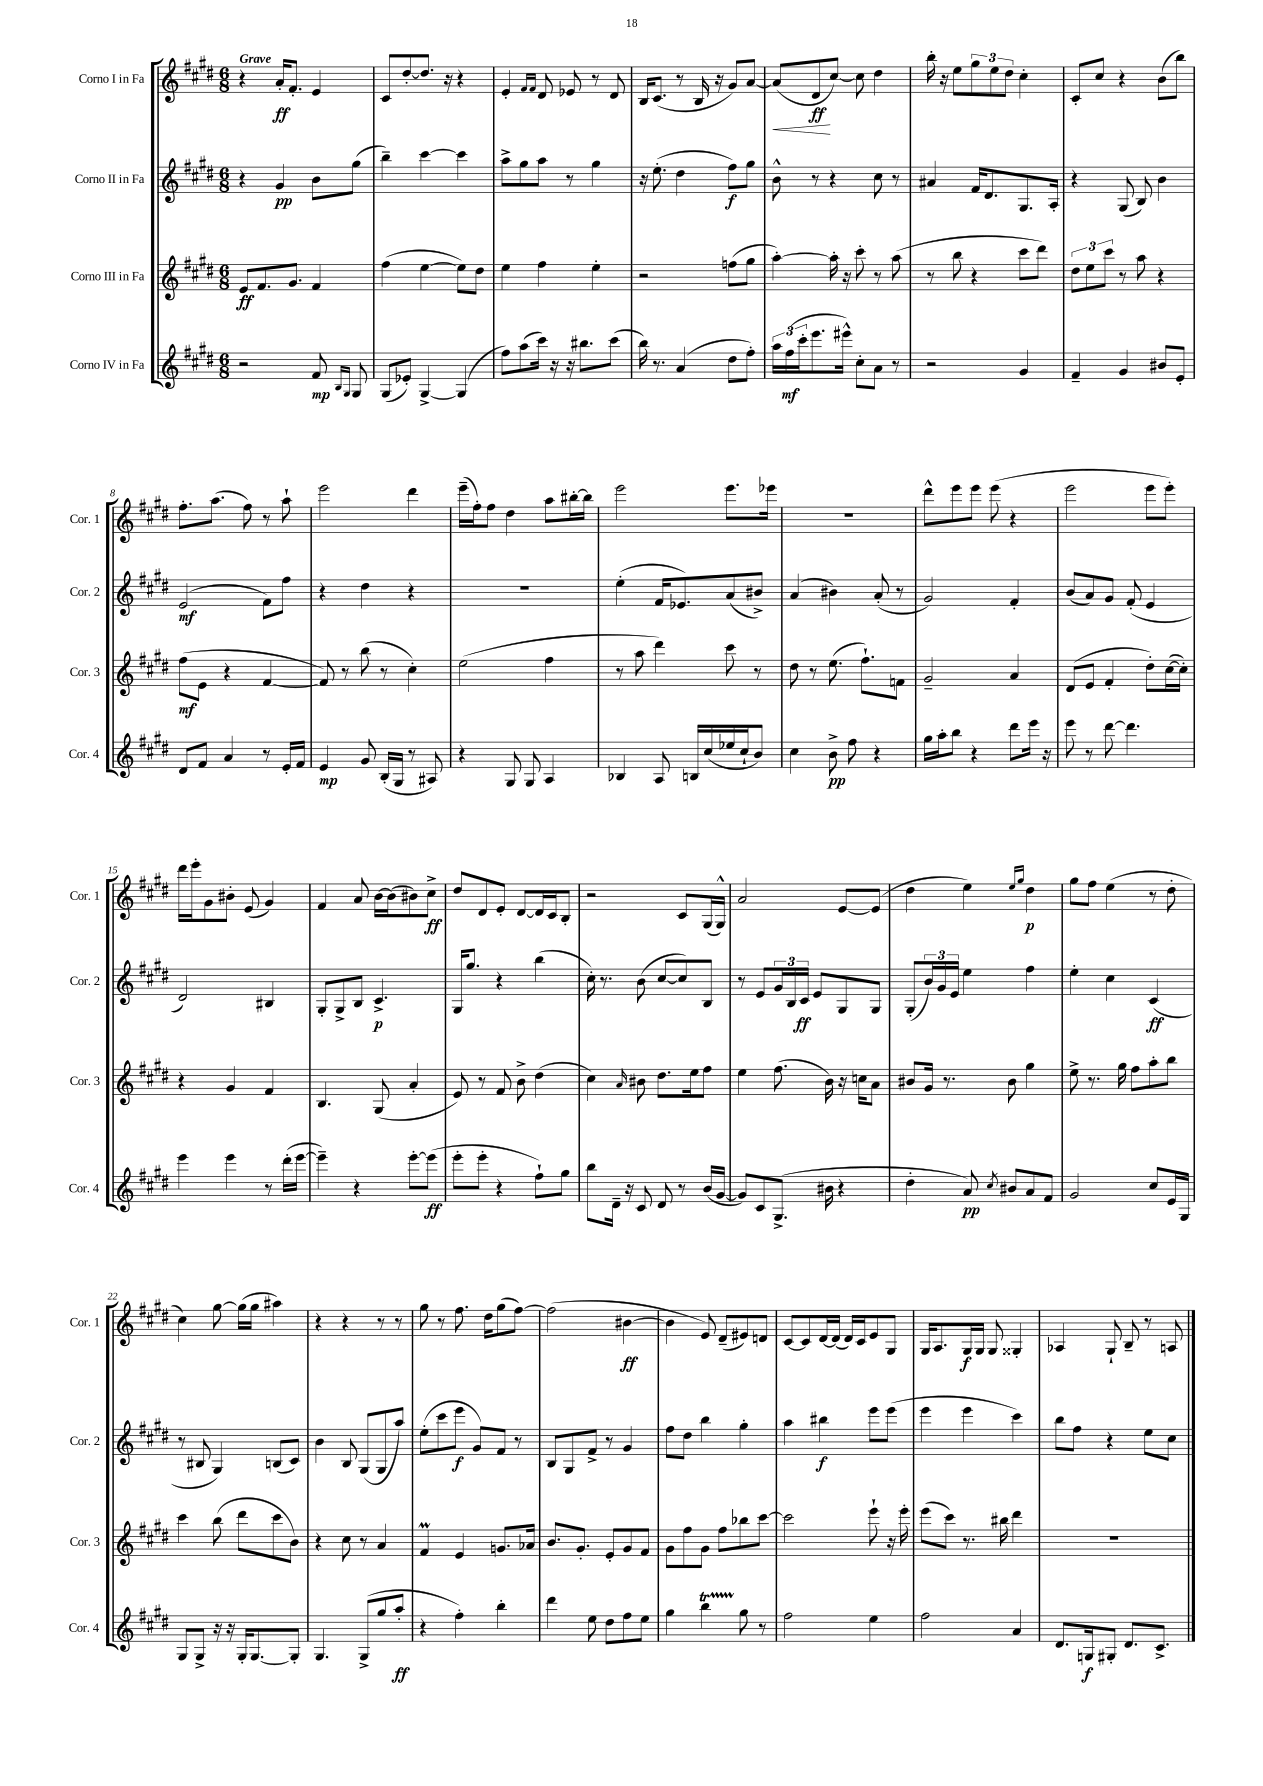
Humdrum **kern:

**kern	**dynam	**kern	**dynam	**kern	**dynam	**kern	**dynam
*part4	*part4	*part3	*part3	*part2	*part2	*part1	*part1
*staff4	*staff4	*staff3	*staff3	*staff2	*staff2	*staff1	*staff1
*I"Corno IV in Fa	*	*I"Corno III in Fa	*	*I"Corno II in Fa	*	*I"Corno I in Fa	*
*I'Cor. 4	*	*I'Cor. 3	*	*I'Cor. 2	*	*I'Cor. 1	*
*clefG2	*	*clefG2	*	*clefG2	*	*clefG2	*
*k[f#c#g#d#]	*	*k[f#c#g#d#]	*	*k[f#c#g#d#]	*	*k[f#c#g#d#]	*
*M6/8	*	*M6/8	*	*M6/8	*	*M6/8	*
=1	=1	=1	=1	=1	=1	=1	=1
!	!	!	!	!	!	!LO:TX:a:B:t=Grave	!
2r	.	8e/L	ff	4r	.	4r	.
.	.	8.f#/	.	.	.	.	.
.	.	.	.	4g#/	pp	16a'/KL	ff
.	.	8.g#/J	.	.	.	8.f#'/J	.
8f#/	mp	4f#/	.	8b\L	.	4e/	.
16qqB/LL	.	.	.	.	.	.	.
16qqG#/JJ	.	.	.	.	.	.	.
8G#/	.	.	.	(8gg#\J	.	.	.
=2	=2	=2	=2	=2	=2	=2	=2
(8G#/L	.	(4ff#\	.	4bb~\)	.	8c#/L	.
8e-X'/J)	.	.	.	.	.	[8dd#'/	.
[4G#^/	.	[4ee\	.	[4ccc#\	.	8.dd#/J]	.
.	.	.	.	.	.	16r	.
(4G#/]	.	8ee\L])	.	4ccc#\]	.	4r	.
.	.	8dd#\J	.	.	.	.	.
=3	=3	=3	=3	=3	=3	=3	=3
8ff#\L)	.	4ee\	.	8aa^\L	.	4e'/	.
(8aa\	.	.	.	8gg#\	.	.	.
.	.	.	.	.	.	16qqf#/LL	.
.	.	.	.	.	.	16qqf#/JJ	.
16ccc#\Jk)	.	4ff#\	.	8aa\J	.	8d#/	.
16r	.	.	.	.	.	.	.
16r	.	.	.	8r	.	8e-X/	.
8.bb#X\L	.	.	.	.	.	.	.
.	.	4ee'\	.	4gg#\	.	8r	.
(8ccc#\J	.	.	.	.	.	8d#/	.
=4	=4	=4	=4	=4	=4	=4	=4
16bb\)	.	2r	.	16r	.	16B/KL	.
8.r	.	.	.	(8.ee'\	.	(8.c#/J	.
(4a/	.	.	.	4dd#\	.	8r	.
.	.	.	.	.	.	16B/	.
.	.	.	.	.	.	16r	.
8dd#\L	.	(8ffn\L	.	8ff#\L)	f	8g#/L)	.
8ff#'\J)	.	8gg#\J	.	8gg#\J	.	[8a/J	.
=5	=5	=5	=5	=5	=5	=5	=5
!	!	!	!	!	!	!	!LO:HP:b
24aa\LL	.	[4aa'\)	.	8b^^\	.	(8a/L]	<
(24ff#\	mf	.	.	.	.	.	.
24ccc#'\J	.	.	.	.	.	.	.
8.eee\	.	.	.	8r	.	8d#/	ff
.	.	16aa'\]	.	4r	.	[8cc#/J)	[
16eee#X^^\Jk)	.	16r	.	.	.	.	.
8cc#'\L	.	8ccc#'\	.	.	.	8cc#\]	.
8a\J	.	8r	.	8cc#\	.	4dd#\	.
8r	.	(8aa\	.	8r	.	.	.
=6	=6	=6	=6	=6	=6	=6	=6
2r	.	8r	.	4a#X/	.	16bb'\	.
.	.	.	.	.	.	16r	.
.	.	8bb\	.	.	.	8ee\L	.
.	.	4r	.	16f#/KL	.	12gg#\	.
.	.	.	.	8.d#/	.	.	.
.	.	.	.	.	.	12ee\	.
.	.	.	.	.	.	12dd#\J	.
4g#/	.	8ccc#\L	.	8.G#/	.	4cc#'\	.
.	.	8ddd#\J)	.	.	.	.	.
.	.	.	.	16A'/Jk	.	.	.
=7	=7	=7	=7	=7	=7	=7	=7
4f#~/	.	12dd#\L	.	4r	.	8c#'/L	.
.	.	12ee\	.	.	.	.	.
.	.	.	.	.	.	8cc#/J	.
.	.	12ccc#\J	.	.	.	.	.
4g#/	.	8r	.	(8G#/	.	4r	.
.	.	8aa\	.	8B/)	.	.	.
8b#X/L	.	4r	.	4b\	.	(8b\L	.
8e'/J	.	.	.	.	.	8bb\J)	.
!!LO:LB:g=z
=8	=8	=8	=8	=8	=8	=8	=8
8d#/L	.	(8ff#\L	mf	(2e/	mf	8.ff#'\L	.
8f#/J	.	8e\J	.	.	.	.	.
.	.	.	.	.	.	(8.aa\J	.
4a/	.	4r	.	.	.	.	.
.	.	.	.	.	.	8ff#\)	.
8r	.	[4f#/	.	8f#\L)	.	8r	.
16e'/LL	.	.	.	8ff#\J	.	8aa`\	.
16f#/JJ	.	.	.	.	.	.	.
=9	=9	=9	=9	=9	=9	=9	=9
4e/	mp	8f#/])	.	4r	.	2eee\	.
.	.	8r	.	.	.	.	.
8g#/	.	(8bb\	.	4dd#\	.	.	.
(16B'/LL	.	8r	.	.	.	.	.
16G#/JJ	.	.	.	.	.	.	.
8r	.	4cc#'\)	.	4r	.	4ddd#\	.
8A#X/)	.	.	.	.	.	.	.
=10	=10	=10	=10	=10	=10	=10	=10
4r	.	(2ee\	.	2.r	.	(16eee~\LL	.
.	.	.	.	.	.	16ff#'\J)	.
.	.	.	.	.	.	8ff#\J	.
8G#/	.	.	.	.	.	4dd#\	.
8G#/	.	.	.	.	.	.	.
4A/	.	4ff#\	.	.	.	8aa\L	.
.	.	.	.	.	.	[16bb#X'\L	.
.	.	.	.	.	.	16bb#\JJ]	.
=11	=11	=11	=11	=11	=11	=11	=11
4B-X/	.	8r	.	(4ee'\	.	2eee\	.
.	.	8aa\	.	.	.	.	.
8A/	.	4ddd#\)	.	16f#/KL	.	.	.
.	.	.	.	8.e-X/)	.	.	.
16Bn/LL	.	.	.	.	.	.	.
(16cc#/	.	.	.	.	.	.	.
16ee-X/	.	8ccc#\	.	(8a/	.	8.eee\L	.
16cc#`/J	.	.	.	.	.	.	.
8b/J)	.	8r	.	8b#X^/J)	.	.	.
.	.	.	.	.	.	16eee-X\Jk	.
=12	=12	=12	=12	=12	=12	=12	=12
4cc#\	.	8dd#\	.	(4a/	.	2.r	.
.	.	8r	.	.	.	.	.
8b^\	pp	(8.ee\	.	4b#X\)	.	.	.
8ff#\	.	.	.	.	.	.	.
.	.	8.ff#`\L)	.	.	.	.	.
4r	.	.	.	(8a'/	.	.	.
.	.	8fn\J	.	8r	.	.	.
=13	=13	=13	=13	=13	=13	=13	=13
16gg#\LL	.	2g#~/	.	2g#/)	.	8ddd#^^\L	.
16aa'\J	.	.	.	.	.	.	.
8bb\J	.	.	.	.	.	8eee\	.
4r	.	.	.	.	.	8eee\J	.
.	.	.	.	.	.	(8eee\	.
8ddd#\L	.	4a/	.	4f#'/	.	4r	.
16eee\Jk	.	.	.	.	.	.	.
16r	.	.	.	.	.	.	.
=14	=14	=14	=14	=14	=14	=14	=14
8eee\	.	(8d#/L	.	(8b/L	.	2eee\	.
8r	.	8e/J	.	8a/)	.	.	.
[8ddd#\	.	4f#'/	.	8g#/J	.	.	.
4.ddd#\]	.	.	.	(8f#'/	.	.	.
.	.	8dd#'\L)	.	4e/	.	8eee\L	.
.	.	([16cc#\L	.	.	.	8eee'\J)	.
.	.	16cc#'\JJ])	.	.	.	.	.
!!LO:LB:g=z
=15	=15	=15	=15	=15	=15	=15	=15
4eee\	.	4r	.	2d#/)	.	16ddd#\LL	.
.	.	.	.	.	.	16eee'\J	.
.	.	.	.	.	.	8g#\	.
4eee\	.	4g#/	.	.	.	8b#X'\J	.
.	.	.	.	.	.	(8e/	.
8r	.	4f#/	.	4B#X/	.	4g#/)	.
(16ddd#'\LL	.	.	.	.	.	.	.
[16eee\JJ	.	.	.	.	.	.	.
=16	=16	=16	=16	=16	=16	=16	=16
4eee~\])	.	4.B/	.	8G#'/L	.	4f#/	.
.	.	.	.	8G#^/	.	.	.
4r	.	.	.	8B/J	.	8a/	.
.	.	(8G#/	.	4.c#^/	p	[16b\LL	.
.	.	.	.	.	.	(16b\J]	.
[8eee'\L	.	4a'/	.	.	.	8b#X\)	.
(8eee\J]	ff	.	.	.	.	8cc#^\J	ff
=17	=17	=17	=17	=17	=17	=17	=17
8eee'\L	.	8e/)	.	16G#/KL	.	8dd#/L	.
.	.	.	.	8.gg#/J	.	.	.
8eee'\J	.	8r	.	.	.	8d#/	.
4r	.	8f#/	.	4r	.	8e'/J	.
.	.	8b^\	.	.	.	[8d#/L	.
8ff#`\L)	.	(4dd#\	.	(4bb\	.	16d#/L]	.
.	.	.	.	.	.	16c#/J	.
8gg#\J	.	.	.	.	.	8B'/J	.
=18	=18	=18	=18	=18	=18	=18	=18
8bb\L	.	4cc#\)	.	16cc#'\)	.	2r	.
.	.	.	.	8.r	.	.	.
16d#~\Jk	.	.	.	.	.	.	.
16r	.	.	.	.	.	.	.
.	.	16qqa/	.	.	.	.	.
8c#/	.	8b#X\	.	(8b\	.	.	.
8d#/	.	8.dd#\L	.	[8cc#/L	.	.	.
8r	.	.	.	8cc#/])	.	8c#/L	.
.	.	16ee\k	.	.	.	.	.
(16b/LL	.	8ff#\J	.	8B/J	.	(16G#/L	.
[16g#/JJ	.	.	.	.	.	16G#^^/JJ)	.
=19	=19	=19	=19	=19	=19	=19	=19
8g#/L])	.	4ee\	.	8r	.	2a/	.
8c#/	.	.	.	8e/L	.	.	.
(8.G#^/J	.	(8.ff#\	.	24g#/L	.	.	.
.	.	.	.	24B/	.	.	.
.	.	.	.	24c#/JJ	ff	.	.
.	.	.	.	8e/L	.	.	.
16b#X\	.	16b\)	.	.	.	.	.
4r	.	16r	.	8G#/	.	[8e/L	.
.	.	16ccn\KL	.	.	.	.	.
.	.	8a\J	.	8G#/J	.	(8e/J]	.
=20	=20	=20	=20	=20	=20	=20	=20
4dd#'\	.	8b#X/L	.	(8G#'/L	.	4dd#\	.
.	.	16g#/Jk	.	24b/L)	.	.	.
.	.	.	.	24g#/	.	.	.
.	.	8.r	.	.	.	.	.
.	.	.	.	24e/JJ	.	.	.
8a/)	pp	.	.	4ee\	.	4ee\)	.
8qcc#/	.	.	.	.	.	.	.
8b#X/L	.	8b#\	.	.	.	.	.
.	.	.	.	.	.	16qqee/LL	.
.	.	.	.	.	.	16qqgg#/JJ	.
8a/	.	4gg#\	.	4ff#\	.	4dd#\	p
8f#/J	.	.	.	.	.	.	.
=21	=21	=21	=21	=21	=21	=21	=21
2g#/	.	8ee^\	.	4ee'\	.	8gg#\L	.
.	.	8.r	.	.	.	8ff#\J	.
.	.	.	.	4cc#\	.	(4ee\	.
.	.	16gg#\	.	.	.	.	.
.	.	8ff#\L	.	.	.	.	.
8cc#/L	.	8aa'\	.	(4c#/	ff	8r	.
16e/L	.	8bb\J	.	.	.	8dd#'\	.
16G#/JJ	.	.	.	.	.	.	.
!!LO:LB:g=z
=22	=22	=22	=22	=22	=22	=22	=22
8G#/L	.	4ccc#\	.	8r	.	4cc#\)	.
8G#^/J	.	.	.	8B#X/	.	.	.
16r	.	(8bb\	.	4G#/)	.	[8gg#\	.
16r	.	.	.	.	.	.	.
16G#'/KL	.	8ddd#\L	.	.	.	(16gg#\LL]	.
[8.G#/	.	.	.	.	.	16gg#\JJ	.
.	.	8ccc#\	.	(8Bn/L	.	4aa#X\)	.
8G#'/J]	.	8b\J)	.	8c#/J)	.	.	.
=23	=23	=23	=23	=23	=23	=23	=23
4.G#/	.	4r	.	4b\	.	4r	.
.	.	8cc#\	.	8B/	.	4r	.
(8G#^/L	.	8r	.	(8G#/L	.	.	.
8gg#/	.	4a/	.	8G#/	.	8r	.
8aa'/J	ff	.	.	8aa/J)	.	8r	.
=24	=24	=24	=24	=24	=24	=24	=24
4r	.	4f#M/	.	(8ee'\L	.	8gg#\	.
.	.	.	.	8ccc#\	.	8r	.
4ff#'\)	.	4e/	.	8eee\J	f	8.ff#\	.
.	.	.	.	8g#/L)	.	.	.
.	.	.	.	.	.	16dd#\KL	.
4bb'\	.	8.gn/L	.	8f#/J	.	(8gg#\	.
.	.	.	.	8r	.	[8ff#\J)	.
.	.	16a-X/Jk	.	.	.	.	.
=25	=25	=25	=25	=25	=25	=25	=25
4ddd#\	.	8.b/L	.	8B/L	.	(2ff#\]	.
.	.	.	.	8G#/	.	.	.
.	.	8.g#'/J	.	.	.	.	.
8ee\	.	.	.	8f#^/J	.	.	.
8dd#\L	.	8e'/L	.	8r	.	.	.
8ff#\	.	8g#/	.	4g#/	.	[4b#X\	ff
8ee\J	.	8f#/J	.	.	.	.	.
=26	=26	=26	=26	=26	=26	=26	=26
4gg#\	.	8g#\L	.	8ff#\L	.	4b#\]	.
.	.	8ff#\	.	8dd#\J	.	.	.
4bbT\	.	8g#\J	.	4bb\	.	8e/)	.
.	.	8ff#\L	.	.	.	(8d#~/L	.
8gg#\	.	8bb-X\	.	4gg#'\	.	8e#X/)	.
8r	.	[8ccc#\J	.	.	.	8dn/J	.
=27	=27	=27	=27	=27	=27	=27	=27
2ff#\	.	2ccc#\]	.	4aa\	.	[8c#/L	.
.	.	.	.	.	.	8c#/]	.
.	.	.	.	4bb#X\	f	[16d#/L	.
.	.	.	.	.	.	(16d#/JJ]	.
.	.	.	.	.	.	16d#/LL)	.
.	.	.	.	.	.	16c#/J	.
4ee\	.	8eee`\	.	8eee\L	.	8e/	.
.	.	16r	.	(8eee\J	.	8G#/J	.
.	.	16eee'\	.	.	.	.	.
=28	=28	=28	=28	=28	=28	=28	=28
2ff#\	.	(8eee\L	.	4eee\	.	16G#/KL	.
.	.	.	.	.	.	8.A/	.
.	.	8ccc#\J)	.	.	.	.	.
.	.	8.r	.	4eee\	.	16G#/L	f
.	.	.	.	.	.	16G#/JJ	.
.	.	.	.	.	.	8G#/	.
.	.	16bb#X\	.	.	.	.	.
4a/	.	4ddd#\	.	4ccc#\)	.	4G##X'/	.
=29	=29	=29	=29	=29	=29	=29	=29
8.d#/L	.	2.r	.	8bb\L	.	4A-X/	.
.	.	.	.	8ff#\J	.	.	.
16Gn/k	f	.	.	.	.	.	.
8G#X'/J	.	.	.	4r	.	8G#`/	.
8.d#/L	.	.	.	.	.	8B~/	.
.	.	.	.	8ee\L	.	8r	.
8.c#^/J	.	.	.	.	.	.	.
.	.	.	.	8cc#\J	.	8An/	.
==	==	==	==	==	==	==	==
*-	*-	*-	*-	*-	*-	*-	*-
